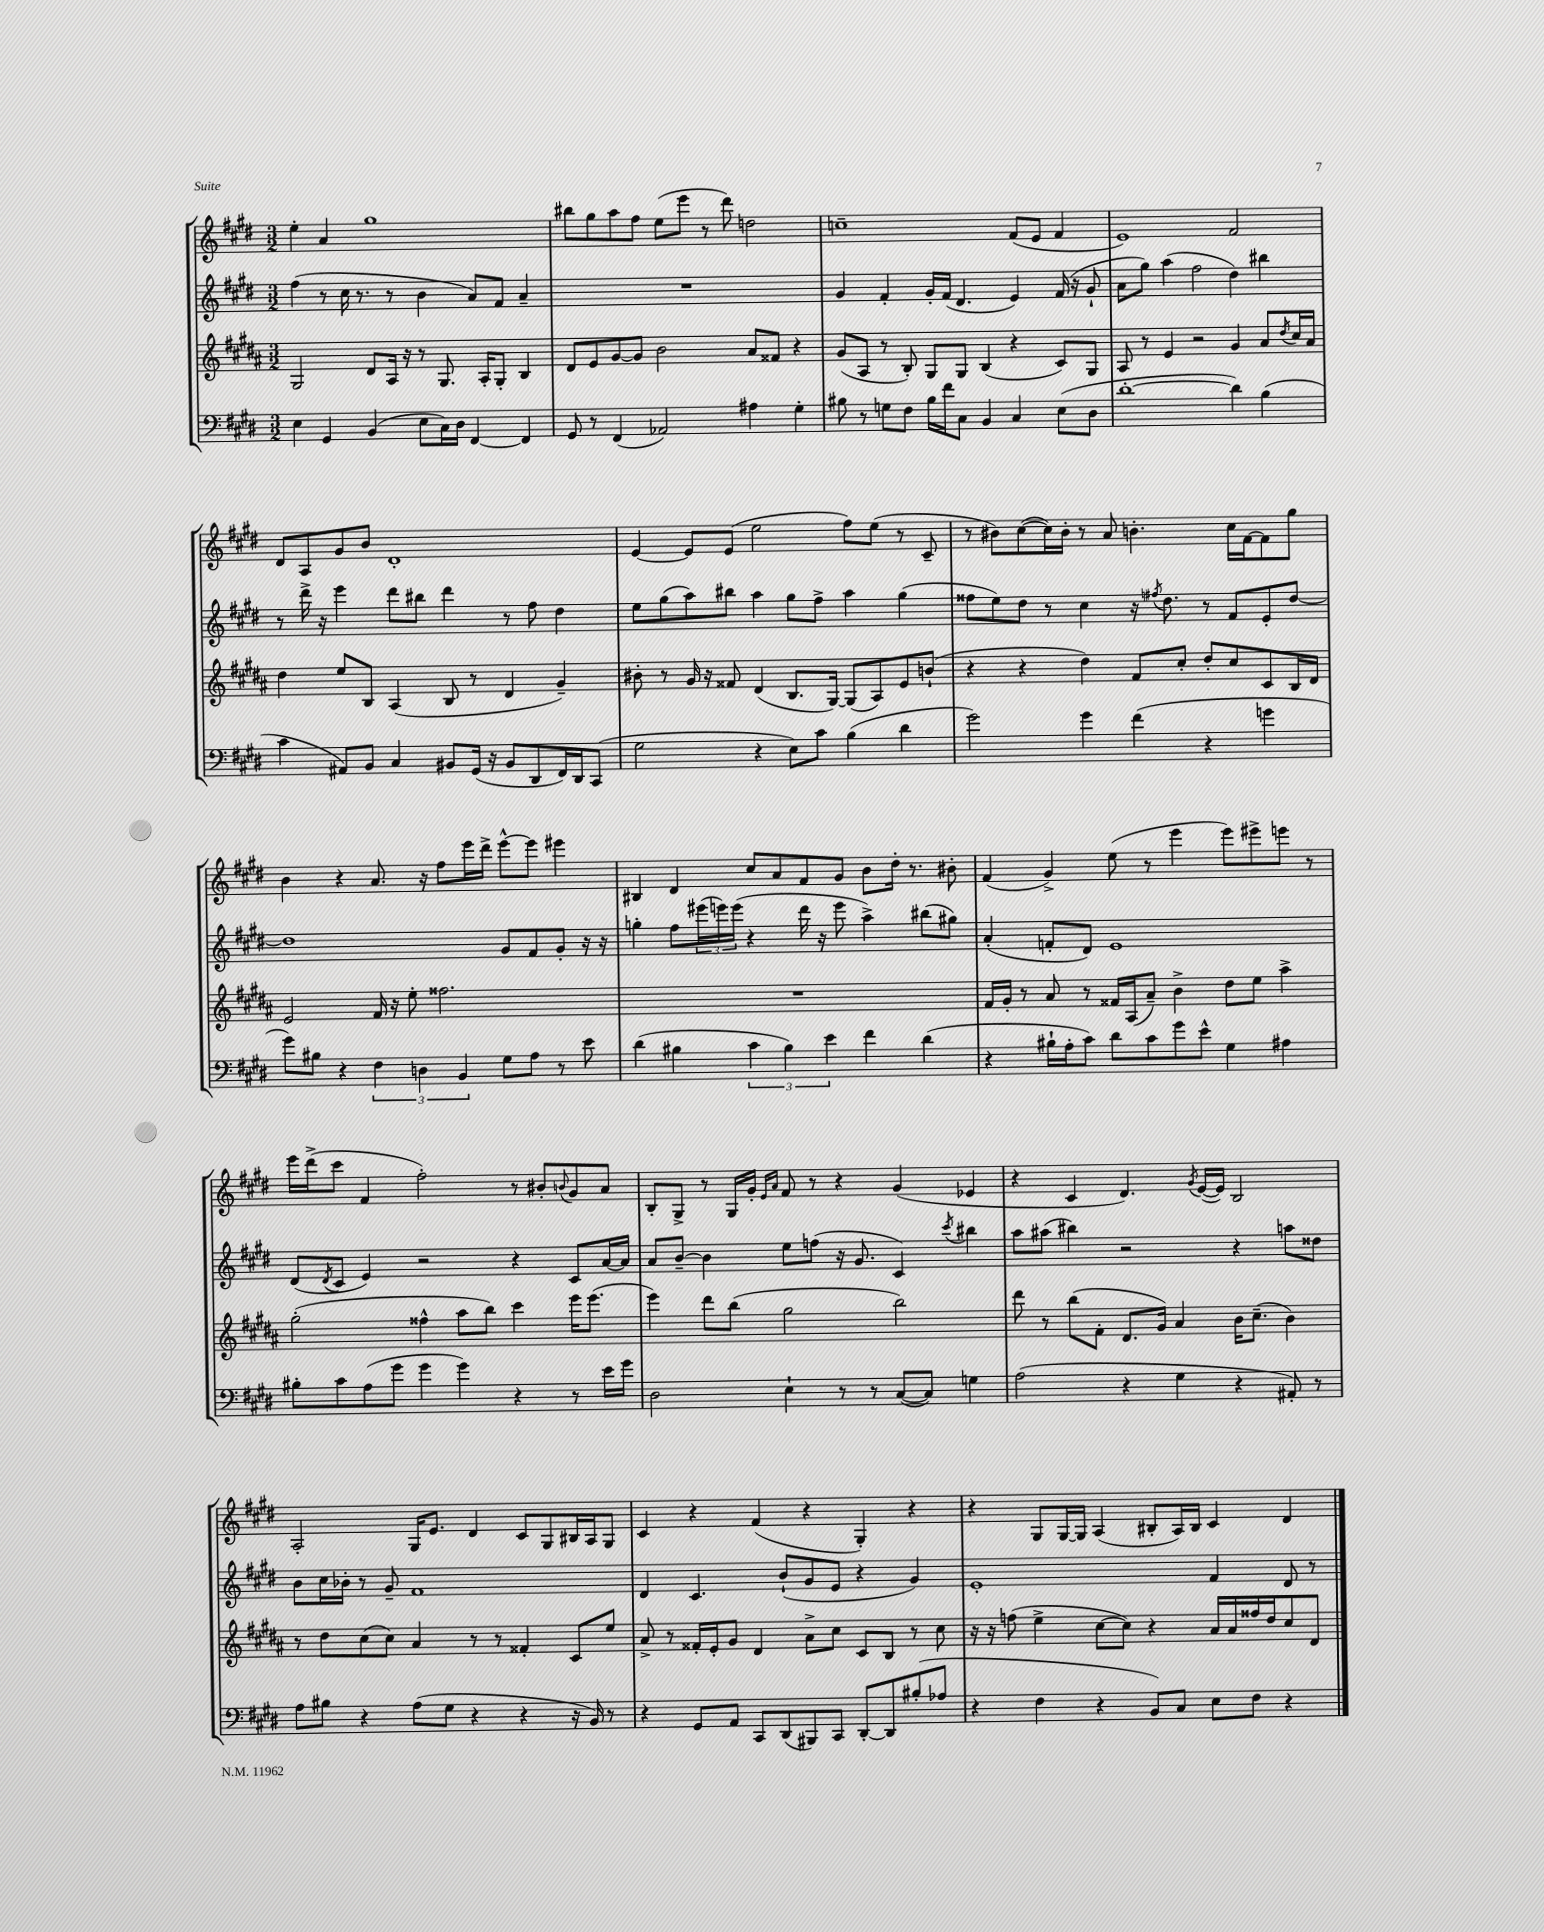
<<
\new StaffGroup <<
\new Staff = "s0" {
    \clef treble \key e \major \numericTimeSignature \time 3/2
    e''4-. a'4 gis''1 |
    bis''8 gis''8 a''8 fis''8 e''8( e'''8 r8 dis'''8) d''2 |
    c''1-- fis'8( e'8 fis'4 |
    e'1) fis'2 |
    dis'8 a8 gis'8 b'8 dis'1-. |
    e'4~ e'8 e'8( e''2 fis''8) e''8( r8 cis'8-- |
    r8 bis'8) cis''8~( cis''16) bis'16-. r8 a'8 b'4.-. cis''16 fis'16~ fis'8 gis''8 |
    b'4 r4 a'8. r16 fis''8 e'''16 dis'''16-> e'''8~-^ e'''8 eis'''4 |
    bis4 dis'4 cis''8 a'8 fis'8 gis'8 b'8 dis''16-. r8. bis'8-. |
    fis'4( gis'4->) e''8( r8 e'''4 e'''8) eis'''8-> e'''8 r8 |
    e'''16 dis'''16->( cis'''8 fis'4 fis''2-.) r8 bis'8-. \appoggiatura { b'8 } gis'8 a'8 |
    b8-. gis8-> r8 gis16 gis'16-. \grace { e'16 a'16 } fis'8 r8 r4 gis'4( ees'4 |
    r4 cis'4 dis'4.) \acciaccatura { gis'8 } e'16~( e'16) b2 |
    a2-. gis16 e'8. dis'4 cis'8 gis8 bis16 a16 gis8 |
    cis'4 r4 fis'4( r4 gis4-.) r4 |
    r4 gis8 gis16~ gis16 a4( bis8-. a16) bis16 cis'4 dis'4 \bar "|." |
}
\new Staff = "s1" {
    \clef treble \key e \major \numericTimeSignature \time 3/2
    fis''4( r8 cis''16 r8. r8 b'4 a'8) fis'8 a'4-- |
    R1. |
    gis'4 fis'4-. gis'16-. fis'16( dis'4. e'4) fis'16( r16 gis'8-! |
    a'8 gis''8) a''4( fis''2 dis''4) bis''4 |
    r8 dis'''16-> r16 e'''4 dis'''8 bis''8 dis'''4 r8 fis''8 dis''4 |
    e''8 gis''8( a''8) bis''8 a''4 gis''8 fis''8-> a''4 gis''4( |
    fisis''8 e''8) dis''8 r8 cis''4 r16 \acciaccatura { fis''8 } dis''8. r8 fis'8 e'8-. dis''8~ |
    dis''1 gis'8 fis'8 gis'8-. r16 r16 |
    g''4-. fis''8 \tuplet 3/2 { eis'''16( e'''16) e'''16( } r4 dis'''16 r16 e'''8 a''4->) bis''8( gis''8) |
    a'4-.( f'8-. dis'8) e'1 |
    dis'8( \acciaccatura { dis'8 } cis'8 e'4) r2 r4 cis'8 a'16~ a'16 |
    a'8 b'8~-- b'4 e''8 f''8( r16 gis'8. cis'4) \acciaccatura { cis'''8 } bis''4 |
    a''8 ais''8( bis''4) r2 r4 a''8 disis''8 |
    b'8 cis''16 bes'16-. r8 gis'8-- fis'1 |
    dis'4 cis'4. b'8-!( gis'8 e'8 r4 gis'4) |
    e'1-. fis'4 dis'8 r8 \bar "|." |
}
\new Staff = "s2" {
    \clef treble \key b \major \numericTimeSignature \time 3/2
    gis2 dis'8 ais16 r16 r8 gis8. ais16-. gis8-. b4 |
    dis'8 e'8 gis'8~ gis'8 b'2 ais'8 fisis'8 r4 |
    gis'8( ais8 r8 b8-.) gis8 gis8 b4( r4 cis'8) gis8 |
    ais8 r8 e'4 r2 gis'4 ais'8 \acciaccatura { dis''8 } cis''16 ais'16 |
    dis''4 e''8 b8 ais4( b8 r8 dis'4 gis'4--) |
    bis'8-. r8 gis'16 r16 fisis'8 dis'4( b8. gis16~) gis8( ais8) e'8 b'8-!( |
    r4 r4 dis''4) fis'8 cis''8-. dis''8-. cis''8 cis'8 b16 dis'16 |
    e'2 fis'16 r16 e''8-. fisis''2. |
    R1. |
    fis'16 gis'16-. r8 ais'8 r8 fisis'16 ais16( ais'8--) b'4-> dis''8 e''8 ais''4-> |
    gis''2-.( fisis''4-^ ais''8 b''8) cis'''4 e'''16 e'''8.( |
    e'''4) dis'''8 b''8( gis''2 b''2) |
    dis'''8 r8 b''8( fis'8-. dis'8. gis'16) ais'4 b'16 cis''8.--( b'4) |
    r8 dis''8 cis''8( cis''8) ais'4 r8 r8 fisis'4-. cis'8 e''8 |
    ais'8-> r8 fisis'16-. e'16-. gis'8 dis'4 ais'8-> cis''8 cis'8 b8 r8 cis''8 |
    r16 r16 f''8( e''4-> cis''8~ cis''8) r4 ais'16 ais'16 fisis''16 dis''16 cis''8 dis'8 \bar "|." |
}
\new Staff = "s3" {
    \clef bass \key e \major \numericTimeSignature \time 3/2
    e4 gis,4 b,4( e8 cis16) dis16 fis,4~ fis,4 |
    gis,8 r8 fis,4( aes,2) ais4 gis4-. |
    bis8 r8 g8 fis8 bis16 fis'16 cis8 b,4 cis4 e8( dis8 |
    dis'1~-. dis'4) b4( |
    cis'4 ais,8) b,8 cis4 bis,8 gis,16( r16 bis,8 dis,8 fis,16) dis,16 cis,8( |
    gis2 r4 e8) cis'8 b4( dis'4 |
    gis'2) gis'4 fis'4( r4 g'4 |
    gis'8) bis8 r4 \tuplet 3/2 { fis4 d4 b,4 } gis8 a8 r8 e'8 |
    dis'4( bis4 \tuplet 3/2 { cis'4 bis4) e'4 } fis'4 dis'4( |
    r4 bis16-! a16-. cis'8) dis'8 cis'8 gis'8 e'8-^ gis4 ais4 |
    bis8-. cis'8 a8( gis'8 gis'4 gis'4) r4 r8 e'16 gis'16 |
    dis2 e4-! r8 r8 cis8~( cis8) g4 |
    a2( r4 gis4 r4 ais,8-.) r8 |
    a8 bis8 r4 a8( gis8 r4 r4 r16 b,16) r8 |
    r4 gis,8 a,8 cis,8 dis,8( bis,,8) cis,8 dis,8~-. dis,8 bis8-.( aes8 |
    r4 fis4 r4 b,8) cis8 e8 fis8 r4 \bar "|." |
}
>>
>>
\layout { \context { \Score \remove "Bar_number_engraver" } }
